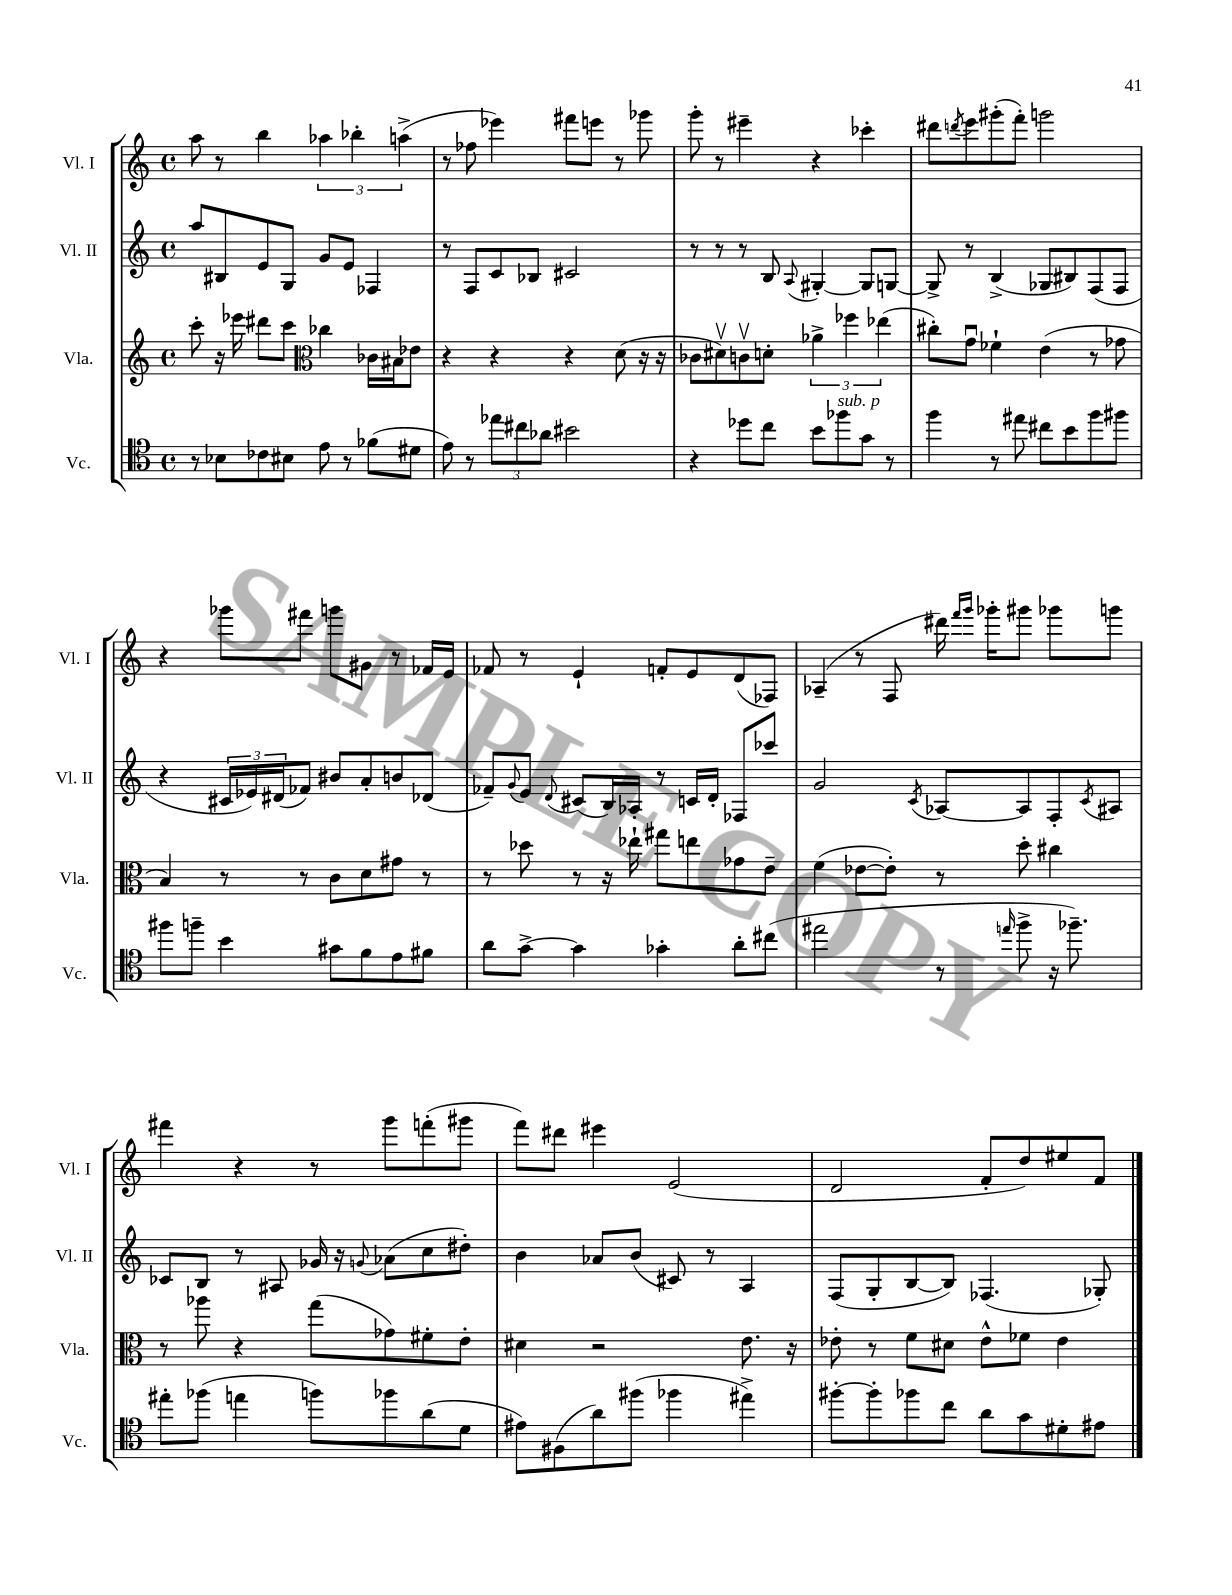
<<
\new StaffGroup <<
\new Staff = "s0" \with { instrumentName = "Vl. I" shortInstrumentName = "Vl. I" } {
    \clef treble \key c \major \defaultTimeSignature \time 4/4
    a''8 r8 b''4 \tuplet 3/2 { aes''4 bes''4-. a''4->( } |
    r8 fes''8 ees'''4) fis'''8 e'''8 r8 ges'''8 |
    g'''8-. r8 eis'''4-- r4 ces'''4-. |
    dis'''8 \acciaccatura { d'''8 } e'''8 gis'''8-.( f'''8-.) g'''2 |
    r4 ges'''8 fis'''8 g'''8 gis'8 r8 fes'16 e'16 |
    fes'8 r8 e'4-! f'8-. e'8 d'8( fes8) |
    aes4--( r8 f8 dis'''16) \grace { f'''16 g'''16 } ges'''16-. gis'''8 ges'''8 g'''8 |
    fis'''4 r4 r8 g'''8 f'''8-.( gis'''8 |
    f'''8) dis'''8 eis'''4 e'2( |
    d'2 f'8-. d''8) eis''8 f'8 \bar "|." |
}
\new Staff = "s1" \with { instrumentName = "Vl. II" shortInstrumentName = "Vl. II" } {
    \clef treble \key c \major \defaultTimeSignature \time 4/4
    a''8 bis8 e'8 g8 g'8 e'8 fes4 |
    r8 f8 c'8 bes8 cis'2 |
    r8 r8 r8 b8 \appoggiatura { a8 } gis4~-. gis8 g8~ |
    g8-> r8 b4->( ges8 bis8) f8( f8 |
    r4 \tuplet 3/2 { cis'16 ees'16) dis'16( } fes'8) bis'8 a'8-. b'8 des'8( |
    fes'8--) \appoggiatura { g'8 } e'8 \appoggiatura { d'8 } cis'8( b16) aes16-. r8 c'16 d'16-. fes8 ces'''8 |
    g'2 \acciaccatura { c'8 } aes8~ aes8 f8-. \acciaccatura { c'8 } ais8 |
    ces'8 b8 r8 ais8 ges'16 r16 \appoggiatura { g'8 } aes'8( c''8 dis''8-.) |
    b'4 aes'8 b'8( cis'8) r8 a4 |
    f8( g8-. b8~ b8) fes4.( ges8-.) \bar "|." |
}
\new Staff = "s2" \with { instrumentName = "Vla." shortInstrumentName = "Vla." } {
    \clef treble \key c \major \defaultTimeSignature \time 4/4
    c'''8-. r16 ees'''16 dis'''8 c'''8 \clef alto ces''4 ces'16 bis16 ees'8 |
    r4 r4 r4 d'8( r16 r16 |
    ces'8 dis'8\upbow) c'8\upbow d'8-. \tuplet 3/2 { aes'4-> fes''4 ees''4( } |
    cis''8-.) g'8\downbow fes'4-! e'4( r8 ges'8 |
    b4) r8 r8 c'8 d'8 gis'8 r8 |
    r8 des''8 r8 r16 ees''16-! gis''8 e''8 ges'8 e'8-- |
    f'4( ees'8~ ees'8-.) r8 d''8-. cis''4 |
    r8 aes''8 r4 g''8( ges'8) fis'8-. e'8-. |
    dis'4 r2 e'8. r16 |
    ees'8-. r8 f'8 dis'8 ees'8-^ fes'8 ees'4 \bar "|." |
}
\new Staff = "s3" \with { instrumentName = "Vc." shortInstrumentName = "Vc." } {
    \clef tenor \key c \major \defaultTimeSignature \time 4/4
    r8 bes8 ces'8 bis8 e'8 r8 fes'8( dis'8 |
    e'8) r8 \tuplet 3/2 { ees''8 cis''8 aes'8 } bis'2 |
    r4 des''8 c''8 b'8 fes''8^\markup { \italic "sub. p" } g'8 r8 |
    f''4 r8 eis''8 cis''8 b'8 f''8 fis''8 |
    fis''8 f''8-- b'4 gis'8 f'8 e'8 fis'8 |
    a'8 g'8~-> g'4 ges'4-. a'8-. cis''8( |
    eis''2 r8 \grace { e''16 } f''8-> r16 fes''8.--) |
    eis''8-. fes''8( e''4 f''8) fes''8 a'8( d'8 |
    eis'8) fis8( a'8) fis''8( fes''4 eis''4->) |
    fis''8~-. fis''8-. fes''8 c''8 a'8 g'8 dis'8-. eis'8 \bar "|." |
}
>>
>>
\layout { \context { \Score \remove "Bar_number_engraver" } }
